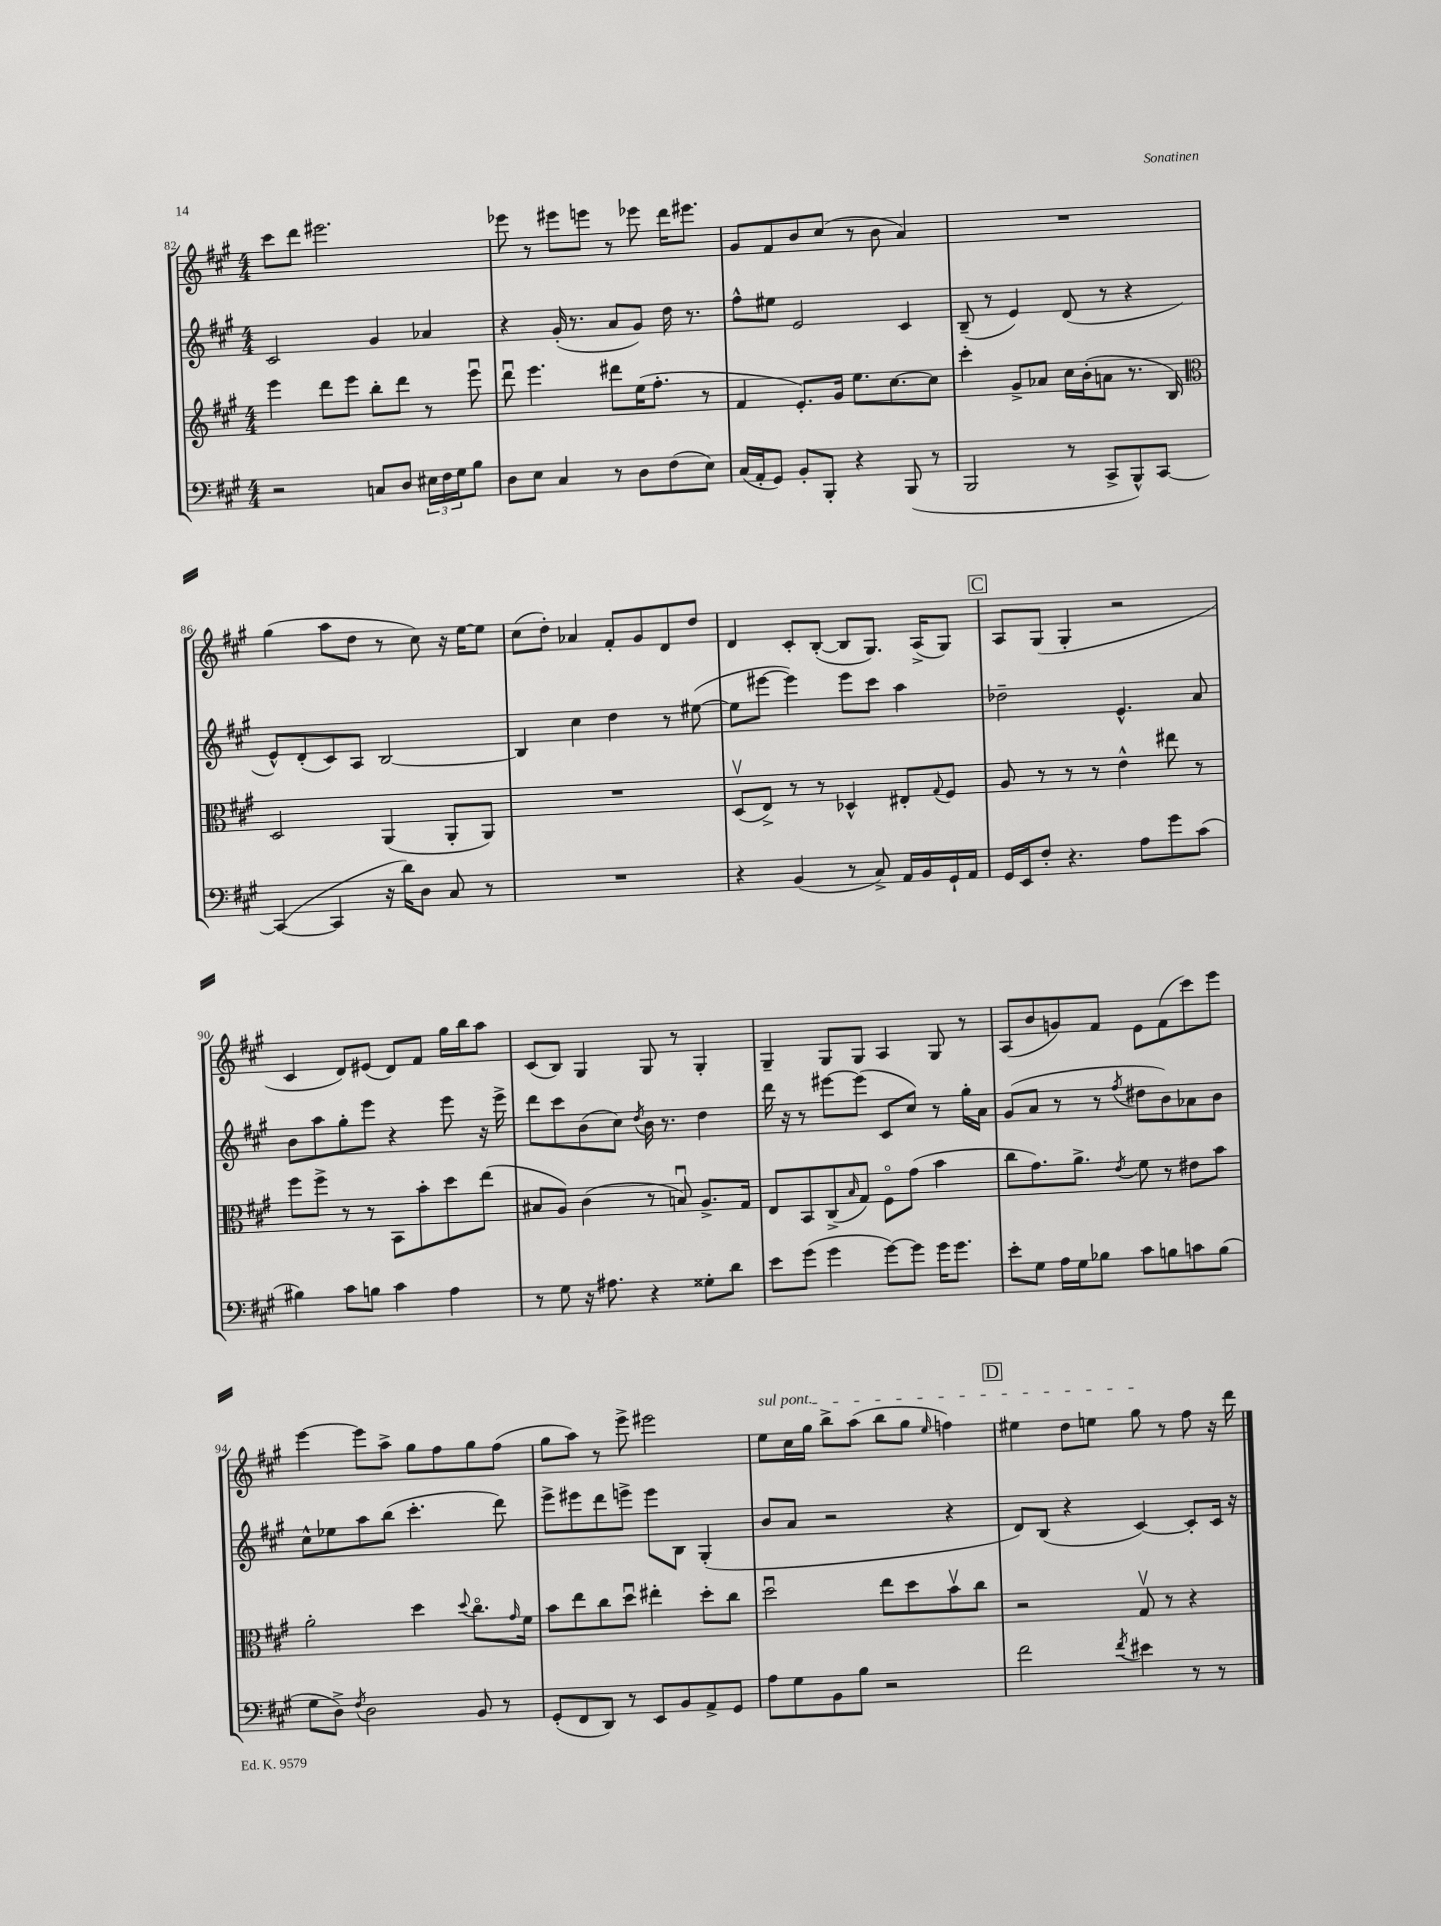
<<
\new StaffGroup <<
\new Staff = "s0" {
    \clef treble \key a \major \numericTimeSignature \time 4/4
    cis'''8 d'''8 eis'''2. |
    ees'''8 r8 eis'''8 e'''8 r8 ees'''8 d'''16 eis'''8. |
    gis'8 fis'8 b'8 cis''8( r8 b'8 a'4) |
    R1 |
    gis''4( a''8 d''8 r8 cis''8) r16 e''16~ e''8 |
    cis''8( d''8-.) aes'4 fis'8-. gis'8 d'8 d''8 |
    d'4 cis'8-. b8~-.( b8 gis8.) a16->( gis8) |
    \mark \markup { \box "C" } a8 gis8( gis4-. r2 |
    cis'4 d'8) eis'8( d'8) fis'8 gis''16 b''16 a''8 |
    cis'8( b8) gis4 gis8 r8 gis4-. |
    gis4-- gis8 gis8 a4 gis8 r8 |
    a8( b'8 g'8) fis'8 e'8 fis'8( cis'''8) e'''8 |
    e'''4~ e'''8 a''8-> gis''8 fis''8 gis''8 fis''8( |
    gis''8 a''8) r8 e'''8-> eis'''2 |
    \once \override TextSpanner.bound-details.left.text = \markup { \italic "sul pont." } e''8\startTextSpan cis''16 gis''16 b''8-> a''8( b''8 gis''8 \grace { e''16 } f''4) |
    \mark \markup { \box "D" } eis''4 d''8 e''8 gis''8\stopTextSpan r8 fis''8 r16 d'''16 \bar "|." |
}
\new Staff = "s1" {
    \clef treble \key a \major \numericTimeSignature \time 4/4
    cis'2 gis'4 aes'4 |
    r4 gis'16-.( r8. a'8 gis'8) d''16 r8. |
    fis''8-^ eis''8 e'2 cis'4 |
    b8--( r8 e'4) d'8( r8 r4 |
    e'8-^) d'8-.( cis'8) a8 b2~ |
    b4 cis''4 d''4 r8 eis''8~( |
    eis''8 eis'''8~ eis'''4) eis'''8 cis'''8 a''4 |
    \mark \markup { \box "C" } des''2-- e'4.-^ a'8 |
    b'8 a''8 gis''8-. e'''8 r4 e'''8 r16 e'''16-> |
    d'''8 cis'''8 b'8( cis''8) \acciaccatura { d''8 } b'16 r8. d''4 |
    d'''16 r16 r8 eis'''8~ eis'''8( cis'8 cis''8) r8 gis''16-. a'16 |
    gis'8( a'8 r8 r8 \acciaccatura { fis''8 } dis''8 b'8) aes'8 b'8 |
    cis''8-^ ees''8 a''8 b''8( cis'''4.-. d'''8) |
    e'''8-> eis'''8 d'''8 e'''8-> e'''8 b8 gis4-.( |
    b'8 a'8 r2 r4 |
    \mark \markup { \box "D" } d'8) b8( r4 cis'4~) cis'8-. cis'16 r16 \bar "|." |
}
\new Staff = "s2" {
    \clef treble \key a \major \numericTimeSignature \time 4/4
    e'''4 d'''8 e'''8 b''8-. d'''8 r8 e'''8\downbow |
    d'''8\downbow e'''4. dis'''8 e''16( fis''8.-. r8 |
    fis'4 e'8.-.) gis'16 e''8. cis''8.~ cis''8 |
    cis'''4-. gis'8-> aes'8 cis''16 b'16-.( a'8 r8. b16) |
    \clef alto d2 a,4( a,8-. a,8) |
    R1 |
    d8\upbow( e8->) r8 r8 des4-^ eis8-. \appoggiatura { gis8 } fis8 |
    \mark \markup { \box "C" } a8 r8 r8 r8 e'4-^ eis''8 r8 |
    fis''8 fis''8-> r8 r8 b,8 b'8-. d''8 e''8( |
    bis8 a8) cis'4( r8 b8\downbow) a8.-> gis16 |
    e8 b,8 cis8->( \grace { b16 } gis8) fis8\flageolet gis'8( b'4 |
    cis''8 gis'8.) a'8.-> \acciaccatura { e'8 } fis'8 r8 eis'8 b'8 |
    a'2-. d''4 \appoggiatura { d''8 } cis''8.\flageolet \grace { gis'16 } fis'16 |
    b'8 e''8 cis''8 d''8\downbow eis''4-. d''8-. cis''8 |
    d''2\downbow e''8 d''8 b'8\upbow cis''8 |
    \mark \markup { \box "D" } r2 gis8\upbow r8 r4 \bar "|." |
}
\new Staff = "s3" {
    \clef bass \key a \major \numericTimeSignature \time 4/4
    r2 c8 d8 \tuplet 3/2 { eis16 fis16 gis16 } b8 |
    d8 e8 cis4 r8 d8 fis8( e8) |
    cis16( a,16-. gis,8) b,8-. b,,8-. r4 b,,8( r8 |
    b,,2 r8 cis,8-> b,,8-^) cis,8~ |
    cis,4~( cis,4 r16 d'16) d8 cis8 r8 |
    R1 |
    r4 b,4( r8 cis8->) a,16 b,16 gis,16-! a,16 |
    \mark \markup { \box "C" } gis,16 e,16 fis8-. r4. a8 gis'8 cis'8( |
    bis4) cis'8 b8 cis'4 a4 |
    r8 gis8 r16 ais8. r4 gisis8-. d'8 |
    e'8 gis'8( gis'4 gis'8~) gis'8 gis'16 gis'8. |
    e'8-. gis8 a16 gis16 bes8 cis'8 b8 c'8 b8( |
    gis8 d8->) \acciaccatura { fis8 } d2 b,8 r8 |
    gis,8-.( fis,8 d,8) r8 e,8 b,8 a,8-> gis,8 |
    a8 gis8 b,8 b8 r2 |
    \mark \markup { \box "D" } fis'2 \acciaccatura { fis'8 } eis'4 r8 r8 \bar "|." |
}
>>
>>
\layout { \context { \Score currentBarNumber = #82 } }
